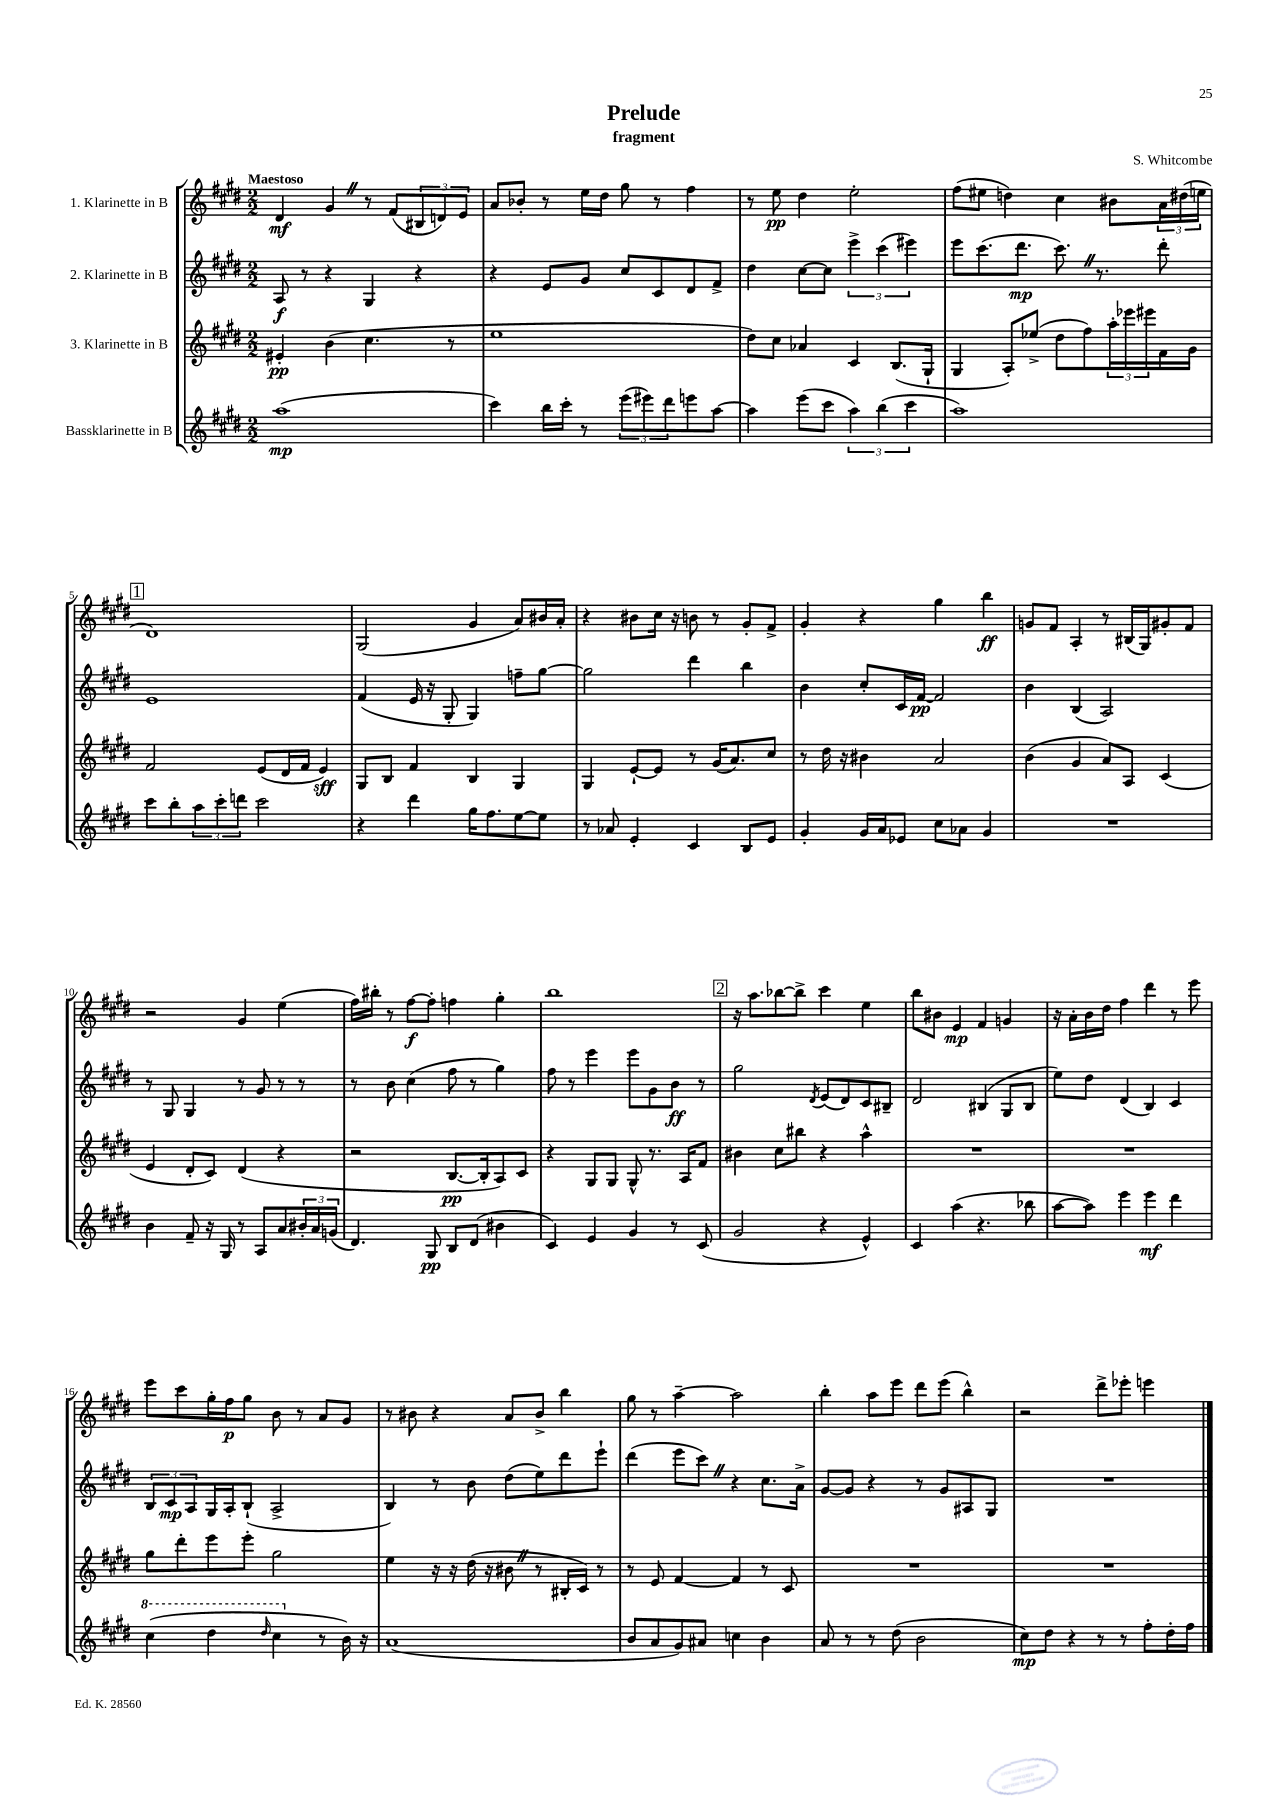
\header { title = "Prelude" composer = "S. Whitcombe" subtitle = "fragment" }
<<
\new StaffGroup <<
\new Staff = "s0" \with { instrumentName = "1. Klarinette in B" } {
    \clef treble \key e \major \numericTimeSignature \time 2/2 \tempo "Maestoso"
    dis'4\mf gis'4 \once \override BreathingSign.text = \markup { \musicglyph "scripts.caesura.straight" } \breathe r8 fis'8( \tuplet 3/2 { bis8 d'8) e'8 } |
    a'8 bes'8-. r8 e''16 dis''16 gis''8 r8 fis''4 |
    r8 e''8\pp dis''4 e''2-. |
    fis''8( eis''8 d''4) cis''4 bis'8 \tuplet 3/2 { a'16 dis''16( e''16 } |
    \mark \markup { \box "1" } dis'1) |
    gis2( gis'4 a'8) bis'16 a'16-. |
    r4 bis'8 cis''16 r16 b'8 r8 gis'8-. fis'8-> |
    gis'4-. r4 gis''4 b''4\ff |
    g'8 fis'8 a4-. r8 bis16( gis16) gis'8-. fis'8 |
    r2 gis'4 e''4( |
    fis''16) bis''16-. r8 fis''8~\f fis''8-. f''4 gis''4-. |
    b''1 |
    \mark \markup { \box "2" } r16 a''8. bes''8~ bes''8-> cis'''4 e''4 |
    b''8 bis'8 e'4\mp fis'4 g'4 |
    r16 a'16-. b'16 dis''16 fis''4 dis'''4 r8 e'''8 |
    e'''8 cis'''8 gis''16-. fis''16\p gis''8 b'8 r8 a'8 gis'8 |
    r8 bis'8 r4 a'8 bis'8-> b''4 |
    gis''8 r8 a''4~-- a''2 |
    b''4-. a''8 e'''8 dis'''8 e'''8( b''4-^) |
    r2 dis'''8-> ees'''8-. e'''4 \bar "|." |
}
\new Staff = "s1" \with { instrumentName = "2. Klarinette in B" } {
    \clef treble \key e \major \numericTimeSignature \time 2/2
    a8\f r8 r4 gis4 r4 |
    r4 e'8 gis'8 cis''8 cis'8 dis'8 fis'8-> |
    dis''4 cis''8~ cis''8 \tuplet 3/2 { e'''4-> cis'''4( eis'''4) } |
    e'''8 cis'''8.( dis'''8.\mp cis'''8.) \once \override BreathingSign.text = \markup { \musicglyph "scripts.caesura.straight" } \breathe r8. dis'''8-. |
    \mark \markup { \box "1" } e'1 |
    fis'4( e'16 r16 gis8-. gis4) f''8-- gis''8~ |
    gis''2 dis'''4 b''4 |
    b'4 cis''8-. cis'16 fis'16~\pp fis'2 |
    b'4 b4( a2) |
    r8 gis8 gis4 r8 gis'8 r8 r8 |
    r8 b'8 cis''4( fis''8 r8 gis''4) |
    fis''8 r8 e'''4 e'''8 gis'8 b'8\ff r8 |
    \mark \markup { \box "2" } gis''2 \acciaccatura { dis'8 } e'8( dis'8) cis'8 bis8-- |
    dis'2 bis4( gis8 bis8 |
    e''8) dis''8 dis'4( b4) cis'4 |
    \tuplet 3/2 { b8 cis'8\mp a8 } gis16 a16-. b8-!( a2-> |
    b4) r8 b'8 dis''8( e''8) dis'''8 e'''8-! |
    dis'''4( e'''8 cis'''8) \once \override BreathingSign.text = \markup { \musicglyph "scripts.caesura.straight" } \breathe r4 cis''8. a'16-> |
    gis'8~ gis'8 r4 r8 gis'8 ais8 gis8 |
    R1 \bar "|." |
}
\new Staff = "s2" \with { instrumentName = "3. Klarinette in B" } {
    \clef treble \key e \major \numericTimeSignature \time 2/2
    eis'4-.\pp b'4( cis''4. r8 |
    e''1 |
    dis''8) cis''8 aes'4 cis'4 b8.( gis16-! |
    gis4 a8-.) ees''8->( dis''8 fis''8) \tuplet 3/2 { a''16-. ees'''16 eis'''16 } fis'16 gis'16 |
    \mark \markup { \box "1" } fis'2 e'8( dis'16 fis'16 e'4\sff) |
    gis8 b8 fis'4 b4 gis4 |
    gis4 e'8~-! e'8 r8 gis'16( a'8.) cis''8 |
    r8 dis''16 r16 bis'4 a'2 |
    b'4( gis'4 a'8) a8 cis'4( |
    e'4 dis'8-. cis'8) dis'4( r4 |
    r2 b8.~\pp b16-. a8) cis'8 |
    r4 gis8 gis8 gis8-^ r8. a16 fis'8 |
    \mark \markup { \box "2" } bis'4 cis''8 bis''8 r4 a''4-^ |
    R1 |
    R1 |
    gis''8 dis'''8-. e'''8 e'''8-. gis''2 |
    e''4 r16 r16 dis''16( r16 bis'8 \once \override BreathingSign.text = \markup { \musicglyph "scripts.caesura.straight" } \breathe r8 bis16-. cis'16) r8 |
    r8 e'8 fis'4~ fis'4 r8 cis'8 |
    R1 |
    R1 \bar "|." |
}
\new Staff = "s3" \with { instrumentName = "Bassklarinette in B" } {
    \clef treble \key e \major \numericTimeSignature \time 2/2
    a''1\mp( |
    cis'''4) b''16 cis'''16-. r8 \tuplet 3/2 { e'''8( eis'''8) dis'''8 } e'''8 a''8~ |
    a''4 e'''8( cis'''8 \tuplet 3/2 { a''4) b''4( cis'''4 } |
    a''1) |
    \mark \markup { \box "1" } cis'''8 b''8-. \tuplet 3/2 { a''8 cis'''8-. d'''8 } cis'''2 |
    r4 dis'''4 gis''16 fis''8. e''8~ e''8 |
    r8 aes'8 e'4-. cis'4 b8 e'8 |
    gis'4-. gis'16 a'16 ees'8 cis''8 aes'8 gis'4 |
    R1 |
    b'4 fis'8-- r16 gis16 r8 a8 a'8 \tuplet 3/2 { bis'16-. a'16 g'16( } |
    dis'4.) gis8\pp b8 dis'8( bis'4 |
    cis'4) e'4 gis'4 r8 cis'8( |
    \mark \markup { \box "2" } gis'2 r4 e'4-^) |
    cis'4 a''4( r4. bes''8 |
    a''8~ a''8) e'''4 e'''4\mf dis'''4 |
    \ottava #1 cis'''4( dis'''4 \grace { dis'''16 } cis'''4 \ottava #0 r8 b'16) r16 |
    a'1( |
    b'8 a'8 gis'8) ais'8 c''4 b'4 |
    a'8 r8 r8 dis''8( b'2 |
    cis''8\mp) dis''8 r4 r8 r8 fis''8-. dis''16-. fis''16 \bar "|." |
}
>>
>>
